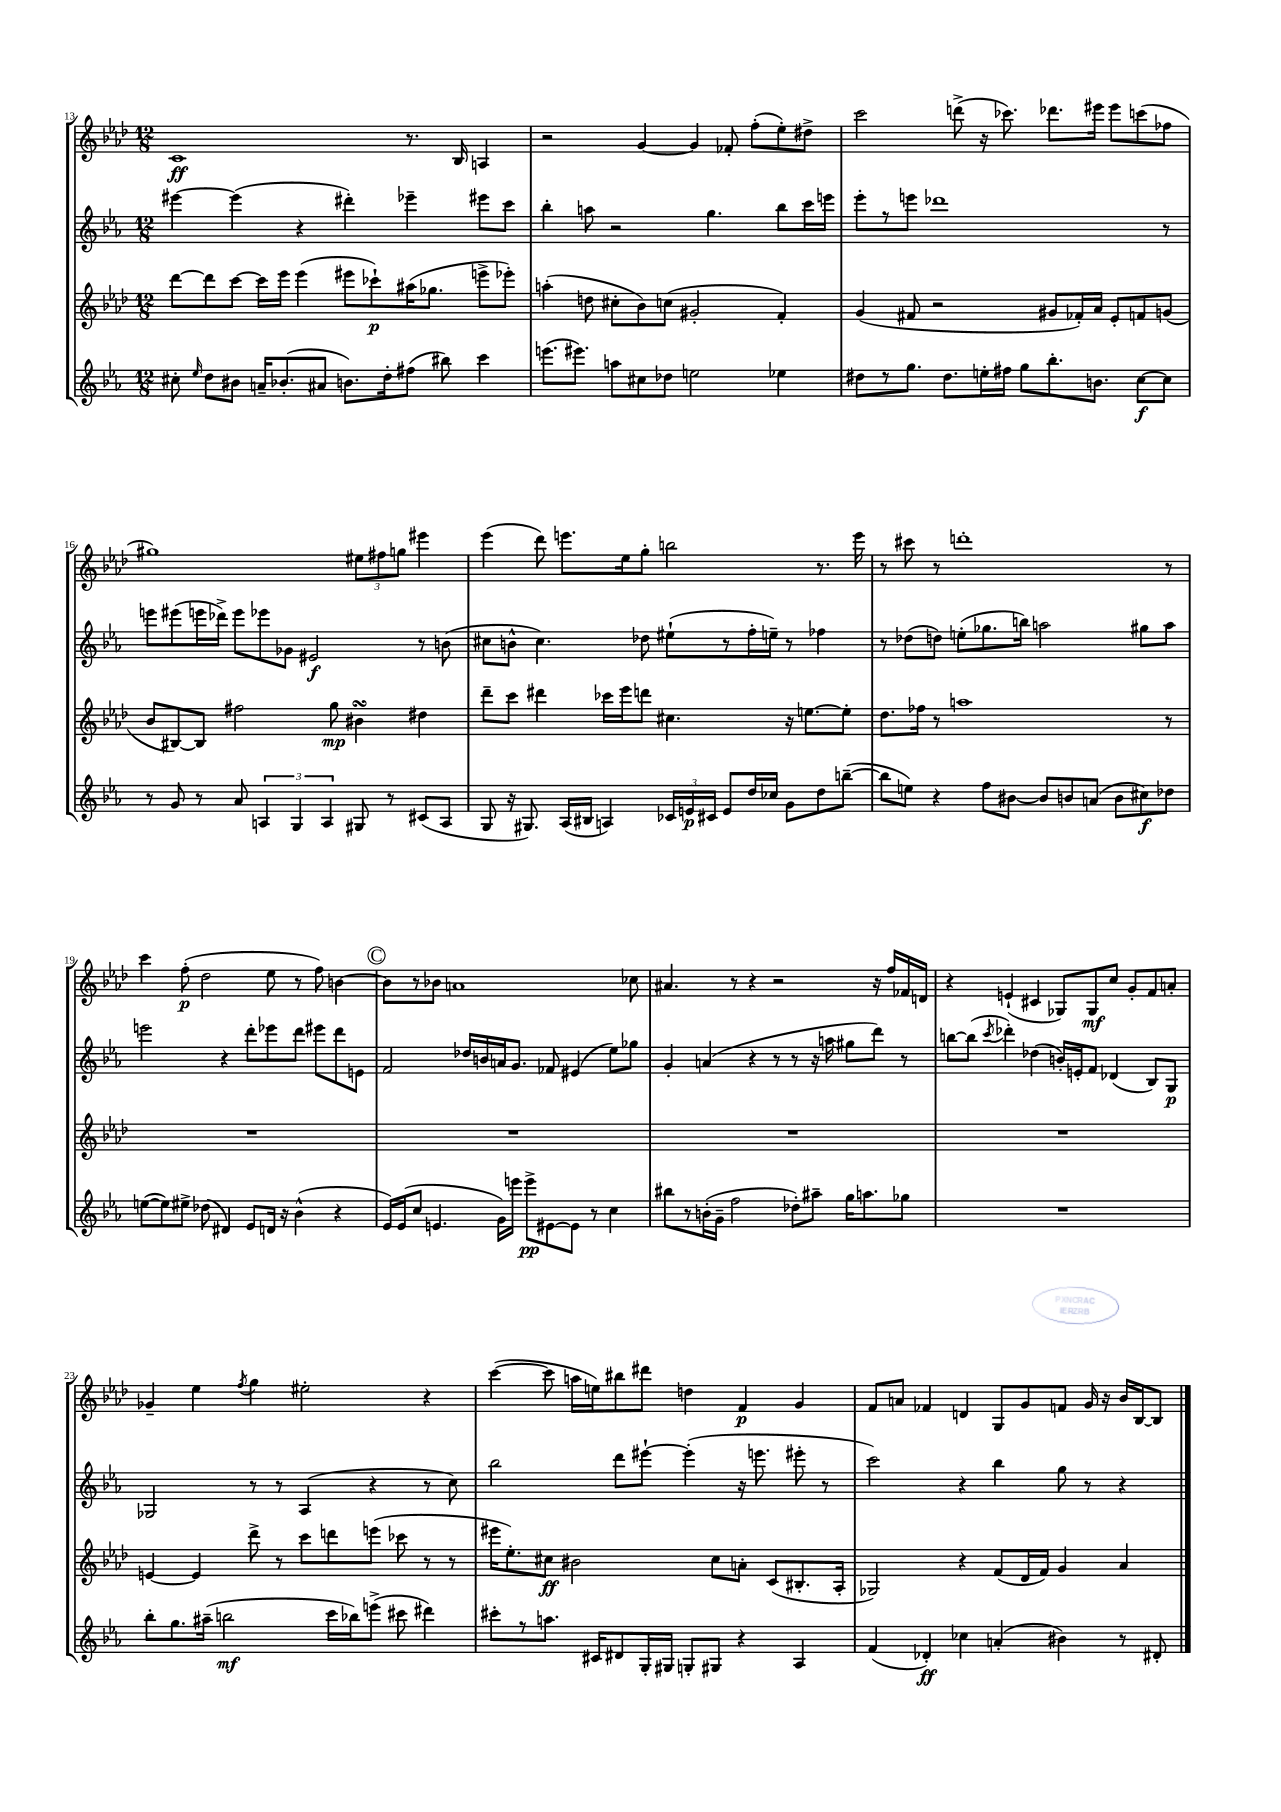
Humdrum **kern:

**kern	**dynam	**kern	**dynam	**kern	**dynam	**kern	**dynam
*part4	*part4	*part3	*part3	*part2	*part2	*part1	*part1
*staff4	*staff4	*staff3	*staff3	*staff2	*staff2	*staff1	*staff1
*clefG2	*	*clefG2	*	*clefG2	*	*clefG2	*
*k[b-e-a-]	*	*k[b-e-a-d-]	*	*k[b-e-a-]	*	*k[b-e-a-d-]	*
*M12/8	*	*M12/8	*	*M12/8	*	*M12/8	*
=13	=13	=13	=13	=13	=13	=13	=13
8cc#X'\	.	[8ddd-\L	.	[4eee#X\	.	1c	ff
16qqee-/	.	.	.	.	.	.	.
8dd\L	.	8ddd-\]	.	.	.	.	.
8b#X\J	.	[8ccc\J	.	(4eee#\]	.	.	.
16an~/KL	.	16ccc\LL]	.	.	.	.	.
(8.b-X'/	.	16eee-\JJ	.	.	.	.	.
.	.	(4eee-\	.	4r	.	.	.
8a#X/J	.	.	.	.	.	.	.
8.bn\L)	.	8eee#X\L	.	4ddd#X'\)	.	.	.
.	.	8ccc-X`\)	p	.	.	.	.
16dd'\k	.	.	.	.	.	.	.
(8ff#X\J	.	(16aa#X\K	.	4eee-X~\	.	8.r	.
.	.	8.gg-X\J	.	.	.	.	.
8bb#X\)	.	.	.	.	.	.	.
.	.	.	.	.	.	16B-/	.
4ccc\	.	8eeen^\L	.	8eee#X\L	.	4An/	.
.	.	8eee-X'\J)	.	8ccc\J	.	.	.
=14	=14	=14	=14	=14	=14	=14	=14
(8.eeen\L	.	(4aan'\	.	4bb-'\	.	2r	.
8.eee#X\J)	.	.	.	.	.	.	.
.	.	8ddn\	.	8aan\	.	.	.
8aan\L	.	8cc#X'\L	.	2r	.	.	.
8cc#X\	.	8b-\)	.	.	.	[4g/	.
8dd-X\J	.	(8ccn\J	.	.	.	.	.
2een\	.	2g#X'/	.	.	.	4g/]	.
.	.	.	.	4.gg\	.	.	.
.	.	.	.	.	.	8f-X'/	.
.	.	.	.	.	.	(8ff'\L	.
4ee-X\	.	4f'/)	.	8bb-\L	.	8ee-'\)	.
.	.	.	.	16ccc\L	.	8dd#X^\J	.
.	.	.	.	16eeen\JJ	.	.	.
=15	=15	=15	=15	=15	=15	=15	=15
8dd#X\L	.	(4g/	.	8eee-'\L	.	2ccc\	.
8r	.	.	.	8r	.	.	.
8.gg\J	.	8f#X/	.	8eeen\J	.	.	.
.	.	2r	.	1ddd-X	.	.	.
8.dd#\L	.	.	.	.	.	.	.
.	.	.	.	.	.	(8dddn^\	.
16een'\L	.	.	.	.	.	16r	.
16ff#X\JJ	.	.	.	.	.	8.ccc-X\)	.
8gg\L	.	.	.	.	.	.	.
8.bb-'\	.	8g#X/L	.	.	.	8.ddd-X\L	.
.	.	16f-X'/L)	.	.	.	.	.
8.bn\J	.	16a-/JJ	.	.	.	16eee#X\Jk	.
.	.	8e-'/L	.	.	.	8eee#\L	.
[8cc\L	f	8fn/	.	.	.	(8cccn\	.
8cc\J]	.	(8gn/J	.	8r	.	8ff-X\J	.
!!LO:LB:g=z
=16	=16	=16	=16	=16	=16	=16	=16
8r	.	8b-/L	.	8eeen\L	.	1gg#X)	.
8g/	.	[8B#X/)	.	(8eee#X\	.	.	.
8r	.	8B#/J]	.	16eeen\L	.	.	.
.	.	.	.	16ddd-X^\JJ)	.	.	.
8a-/	.	2ff#X\	.	8eee\L	.	.	.
6An/	.	.	.	8eee-X\	.	.	.
.	.	.	.	8g-X\J	.	.	.
6G/	.	.	.	.	.	.	.
.	.	.	.	2e#X/	f	.	.
6A/	.	.	.	.	.	.	.
.	.	8gg\	mp	.	.	.	.
8G#X/	.	4b#XsSsS\	.	.	.	12ee#X\L	.
.	.	.	.	.	.	12ff#X\	.
8r	.	.	.	.	.	.	.
.	.	.	.	.	.	12ggn\J	.
(8c#X/L	.	4dd#X\	.	8r	.	4eee#X\	.
8A/J	.	.	.	(8bn\	.	.	.
=17	=17	=17	=17	=17	=17	=17	=17
8G/	.	8ddd-~\L	.	8cc#X\L	.	(4eee-\	.
16r	.	8ccc\J	.	8bn^^\J	.	.	.
8.G#X/)	.	.	.	.	.	.	.
.	.	4ddd#X\	.	4.cc#\)	.	8ddd-\)	.
(16A-/LL	.	.	.	.	.	8.eeen\L	.
16B#X/JJ	.	.	.	.	.	.	.
4An/)	.	16ccc-X\LL	.	.	.	.	.
.	.	16eee-\J	.	.	.	16ee-\k	.
.	.	8dddn\J	.	8dd-X\	.	8gg'\J	.
24c-X/LL	.	4.cc#X\	.	(8ee#X`\L	.	2bbn\	.
24en/	p	.	.	.	.	.	.
24c#X/JJ	.	.	.	.	.	.	.
8e/L	.	.	.	8r	.	.	.
16dd/L	.	.	.	16ff'\L	.	.	.
16cc-X/JJ	.	.	.	16een~\JJ)	.	.	.
8g\L	.	16r	.	8r	.	.	.
.	.	[8.een\L	.	.	.	.	.
8dd\	.	.	.	4ff-X\	.	8.r	.
([8bbn~\J	.	8ee'\J]	.	.	.	.	.
.	.	.	.	.	.	16eee\	.
=18	=18	=18	=18	=18	=18	=18	=18
8bb\L]	.	8.dd-\L	.	8r	.	8r	.
8een\J)	.	.	.	(8dd-X\L	.	8ccc#X\	.
.	.	16ff-X\Jk	.	.	.	.	.
4r	.	8r	.	8ddn\J)	.	8r	.
.	.	1aan	.	(8een'\L	.	1dddn'	.
8ff\L	.	.	.	8.gg-X\	.	.	.
[8b#X\J	.	.	.	.	.	.	.
.	.	.	.	16bbn\Jk)	.	.	.
8b#/L]	.	.	.	2aan\	.	.	.
8bn/	.	.	.	.	.	.	.
(8an/J	.	.	.	.	.	.	.
8b\L	.	.	.	.	.	.	.
8cc#X\)	f	.	.	8gg#X\L	.	.	.
8dd-X\J	.	8r	.	8aa\J	.	8r	.
!!LO:LB:g=z
=19	=19	=19	=19	=19	=19	=19	=19
([8een\L	.	1.r	.	2eeen\	.	4ccc\	.
8ee\])	.	.	.	.	.	.	.
8ee#X^\J	.	.	.	.	.	(8ff'\	p
(8dd-X\	.	.	.	.	.	2dd-\	.
4d#X/)	.	.	.	4r	.	.	.
8e-/L	.	.	.	8ddd'\L	.	.	.
16dn/Jk	.	.	.	8eee-X\	.	8ee-\	.
16r	.	.	.	.	.	.	.
(4b-^^\	.	.	.	8ddd\J	.	8r	.
.	.	.	.	8eee#X\L	.	8ff\)	.
4r	.	.	.	8ddd\	.	[4bn\	.
.	.	.	.	8en\J	.	.	.
!!LO:REH:place=s1:t=C
=20	=20	=20	=20	=20	=20	=20	=20
16e-/LL)	.	1.r	.	2f/	.	8b\L]	.
(16e-/J	.	.	.	.	.	.	.
8cc/J	.	.	.	.	.	8r	.
4.en/	.	.	.	.	.	8b-X\J	.
.	.	.	.	.	.	1an	.
.	.	.	.	16dd-X/LL	.	.	.
.	.	.	.	16bn/	.	.	.
16g\LL)	.	.	.	16an/J	.	.	.
16eeen\JJ	.	.	.	8.g/J	.	.	.
8eee^\L	pp	.	.	.	.	.	.
[8e#X\	.	.	.	8f-X/	.	.	.
8e#\J]	.	.	.	(4e#X/	.	.	.
8r	.	.	.	.	.	.	.
4cc\	.	.	.	8ee-\L)	.	.	.
.	.	.	.	8gg-X\J	.	8cc-X\	.
=21	=21	=21	=21	=21	=21	=21	=21
8bb#X\L	.	1.r	.	4g'/	.	4.a#X/	.
8r	.	.	.	.	.	.	.
(16bn'\L	.	.	.	(4an/	.	.	.
16g~\JJ	.	.	.	.	.	.	.
2ff\	.	.	.	.	.	8r	.
.	.	.	.	4r	.	4r	.
.	.	.	.	8r	.	2r	.
8dd-X'\L)	.	.	.	8r	.	.	.
8aa#X~\J	.	.	.	16r	.	.	.
.	.	.	.	16aan\	.	.	.
16gg\KL	.	.	.	8gg#X\L	.	.	.
8.aan\	.	.	.	.	.	.	.
.	.	.	.	8ddd\J)	.	16r	.
.	.	.	.	.	.	16ff/LL	.
8gg-X\J	.	.	.	8r	.	16f-X/	.
.	.	.	.	.	.	16dn/JJ	.
=22	=22	=22	=22	=22	=22	=22	=22
1.r	.	1.r	.	[8bbn\L	.	4r	.
.	.	.	.	(8bb\J]	.	.	.
.	.	.	.	8qccc/	.	.	.
.	.	.	.	4ddd-X'\)	.	(4en`/	.
.	.	.	.	(4dd-X\	.	4c#X/	.
.	.	.	.	16bn'/LL)	.	8G-X/L)	.
.	.	.	.	16en'/J	.	.	.
.	.	.	.	8f/J	.	8G-/	mf
.	.	.	.	(4d-X/	.	8cc/J	.
.	.	.	.	.	.	8g'/L	.
.	.	.	.	8B-/L)	.	8f/	.
.	.	.	.	8G/J	p	8an'/J	.
!!LO:LB:g=z
=23	=23	=23	=23	=23	=23	=23	=23
8bb-'\L	.	[4en/	.	2G-X/	.	4g-X~/	.
8.gg\	.	.	.	.	.	.	.
.	.	4e/]	.	.	.	4ee-\	.
(16aa#X~\Jk	.	.	.	.	.	.	.
2bbn\	mf	.	.	.	.	.	.
.	.	.	.	.	.	8qff/	.
.	.	8ddd-^\	.	8r	.	4gg\	.
.	.	8r	.	8r	.	.	.
.	.	8ccc\L	.	(4A-/	.	2ee#X'\	.
16ccc\LL	.	8dddn\	.	.	.	.	.
16bb-X\J)	.	.	.	.	.	.	.
(8eeen^\J	.	(8eeen\J	.	4r	.	.	.
8ccc#X\	.	8ccc-X\	.	.	.	.	.
4ddd#X\)	.	8r	.	8r	.	4r	.
.	.	8r	.	8cc\)	.	.	.
=24	=24	=24	=24	=24	=24	=24	=24
8ccc#X'\L	.	16eee#X\KL	.	2bb-\	.	([4ccc\	.
.	.	8.ee-'\)	.	.	.	.	.
8r	.	.	.	.	.	.	.
8.aan\J	.	8cc#X\J	ff	.	.	8ccc\]	.
.	.	2b#X\	.	.	.	16aan\LL	.
16c#X/KL	.	.	.	.	.	16een\J)	.
8d#X/	.	.	.	8ddd\L	.	8bb#X\	.
16G'/L	.	.	.	[8eee#X`\J	.	8ddd#X\J	.
16G#X/JJ	.	.	.	.	.	.	.
8Gn'/L	.	.	.	(4eee#'\]	.	4ddn\	.
8G#X/J	.	8cc#\L	.	.	.	.	.
4r	.	8an'\J	.	16r	.	4f/	p
.	.	.	.	8.eeen\	.	.	.
.	.	(8c/L	.	.	.	.	.
4A-/	.	8.B#X'/	.	8eee#X'\	.	4g/	.
.	.	.	.	8r	.	.	.
.	.	16A-'/Jk	.	.	.	.	.
=25	=25	=25	=25	=25	=25	=25	=25
(4f/	.	2G-X/)	.	2ccc\)	.	8f/L	.
.	.	.	.	.	.	8an/J	.
4d-X'/)	ff	.	.	.	.	4f-X/	.
4cc-X\	.	4r	.	4r	.	4dn/	.
(4an'/	.	(8f/L	.	4bb-\	.	8G/L	.
.	.	16d-/L	.	.	.	8g/	.
.	.	16f/JJ)	.	.	.	.	.
4b#X\)	.	4g/	.	8gg\	.	8fn/J	.
.	.	.	.	8r	.	16g/	.
.	.	.	.	.	.	16r	.
8r	.	4a-/	.	4r	.	16b-/LL	.
.	.	.	.	.	.	[16B-/J	.
8d#X'/	.	.	.	.	.	8B-/J]	.
==	==	==	==	==	==	==	==
*-	*-	*-	*-	*-	*-	*-	*-
